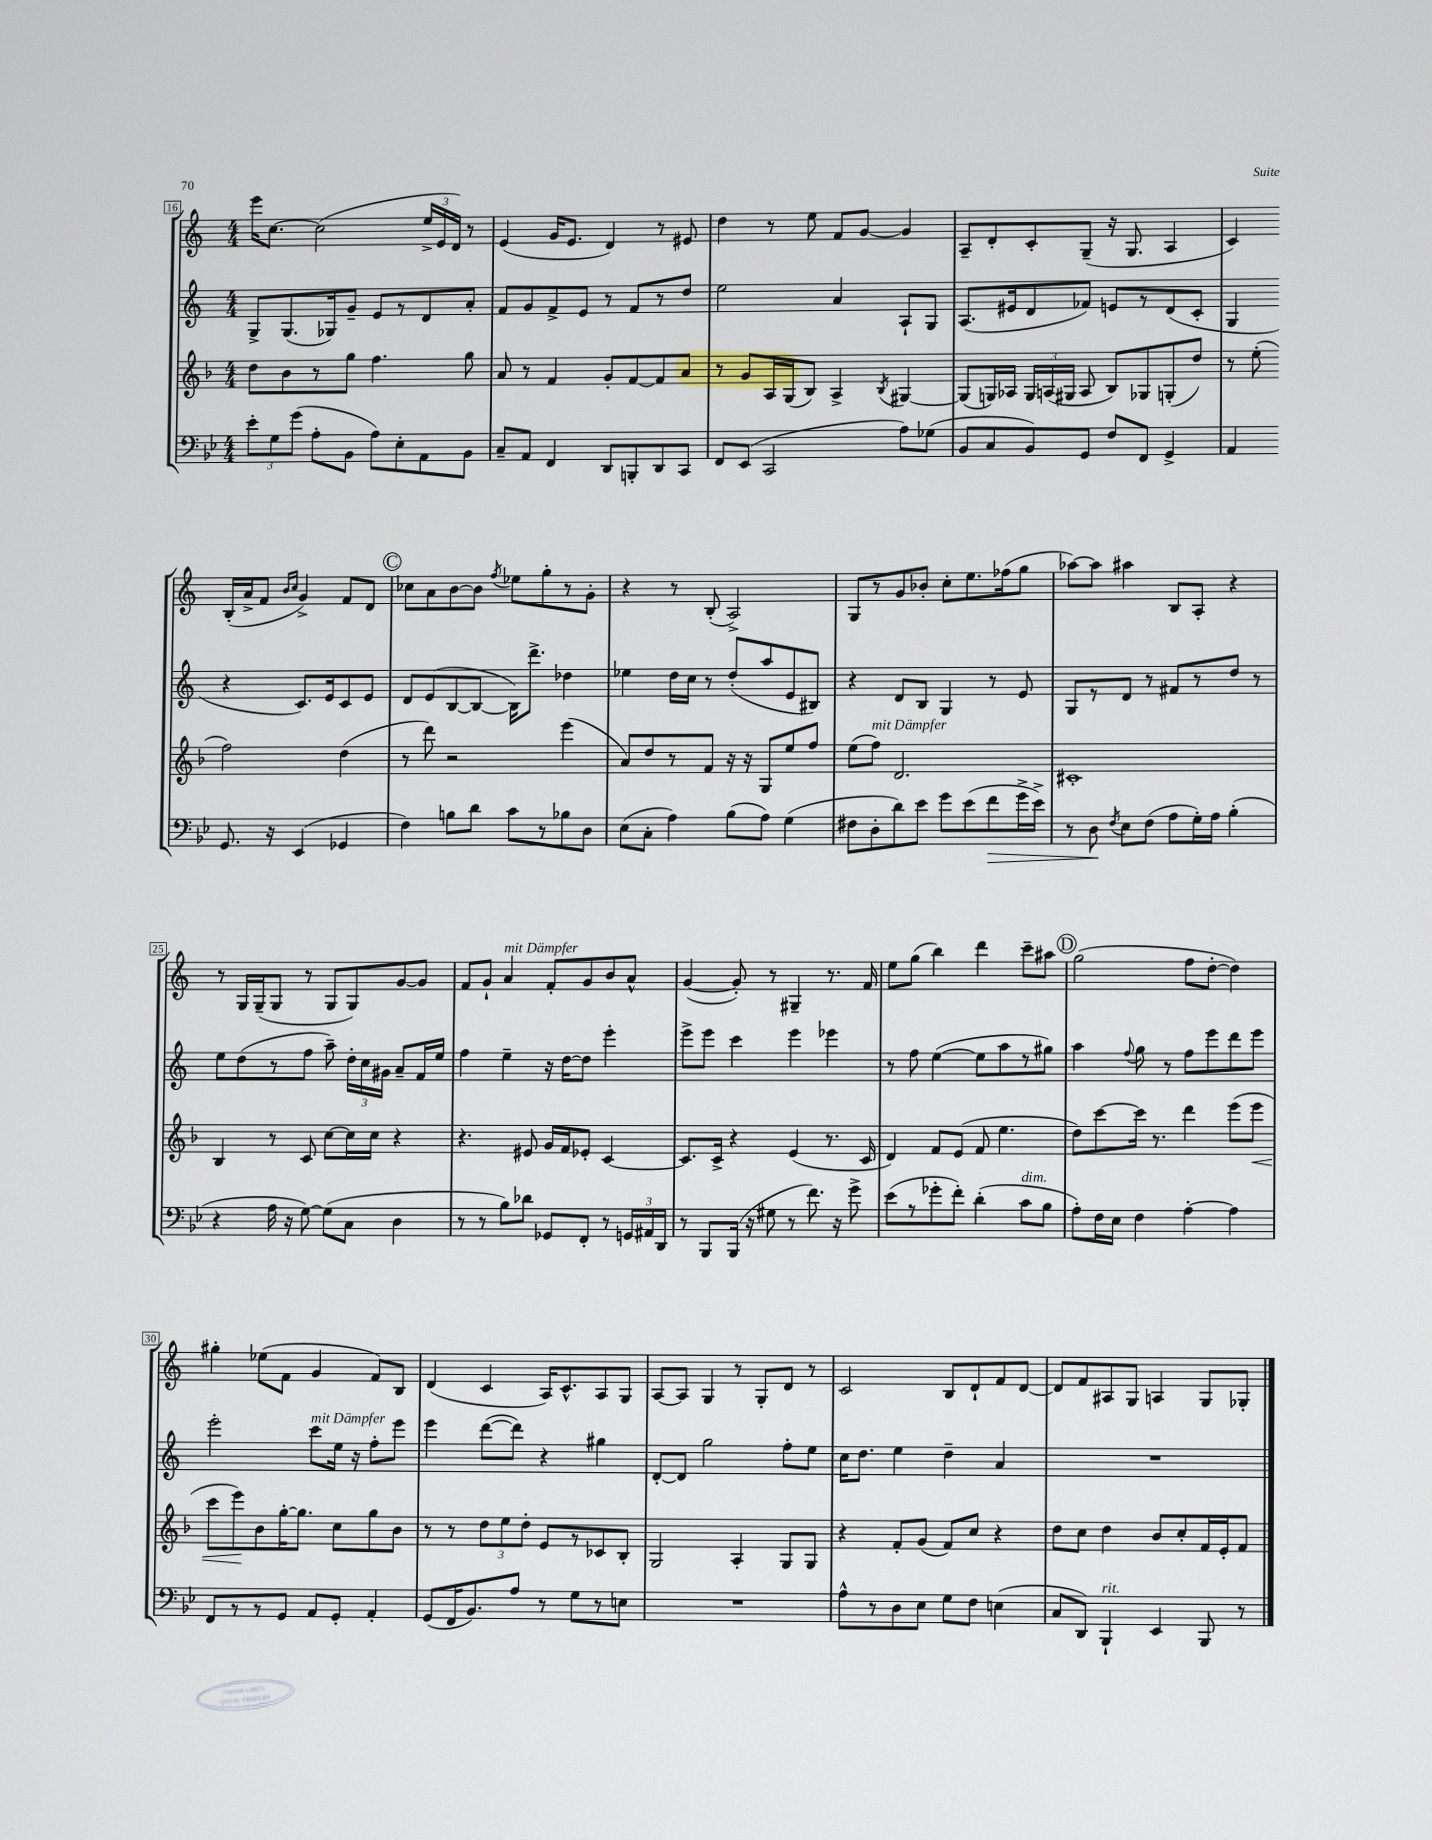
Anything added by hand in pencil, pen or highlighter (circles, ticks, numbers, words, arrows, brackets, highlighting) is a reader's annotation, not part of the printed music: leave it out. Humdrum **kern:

**kern	**kern	**kern	**kern
*staff4	*staff3	*staff2	*staff1
*clefF4	*clefG2	*clefG2	*clefG2
*k[b-e-]	*k[b-]	*k[]	*k[]
*M4/4	*M4/4	*M4/4	*M4/4
12e-'	8dd	8G^	16eee
.	.	.	[8.cc
12G	.	.	.
.	8b-	(8.G	.
(12g	.	.	.
8A'	8r	.	(2cc]
.	.	16G-)	.
8BB-	8gg	8g~	.
8A)	4.ff	8e	.
8E-'	.	8r	.
8AA	.	8d	24ee^
.	.	.	24e
.	.	.	24d)
8BB-	8gg	8a'	8r
=	=	=	=
8C~	8a	8f	(4e
8AA	8r	8g	.
4FF	4f	8f^	16g
.	.	.	8.e
.	.	8e	.
8DD	8g'	8r	4d)
8BBB'	[8f	8f	.
8DD	8f]	8r	8r
8CC	8a	8dd	8e#
=	=	=	=
8FF	8r	2ee	4dd
(8EE-	8g	.	.
2CC	16A	.	8r
.	(16G	.	.
.	8B-)	.	8ee
.	4A^	4a	8f
.	.	.	[8g
.	8qB-	.	.
8A)	[4G#	8A`	4g]
(8G-	.	8G	.
=	=	=	=
8BB-	(8G#]	(8.A	8A~
8C	16G)	.	8d'
.	16A-	16e#	.
8BB-)	24G	8d	8c'
.	(24A	.	.
.	24G#	.	.
8GG	8A	8f-)	(8G~
8F	8B-)	8e	16r
.	.	.	8.G
8FF	8G-	8r	.
4GG^	(8G'	(8d	4A
.	8dd)	8c'	.
=	=	=	=
4AA	8r	4G	4c)
.	(8ee'	.	.
8.GG	2ff)	4r	(16B'
.	.	.	16a^
.	.	.	8f
16r	.	.	.
.	.	.	16qqb
.	.	.	16qqcc
(4EE-	.	8.c)	4g^)
.	.	16e	.
4GG-	(4dd	8c	8f
.	.	8e	8d
=	=	=	=
4F)	8r	8d	8cc-
.	8ddd)	(8e	8a
8B	2r	[8B	[8b
8d	.	8B_	8b]
.	.	.	8qff
8c	.	16B])	8ee-
.	.	8.ddd^	.
8r	.	.	8gg'
8B-	(4eee	4dd-	8r
8D	.	.	8g'
=	=	=	=
(8E-	8a)	4ee-	4r
8C'	8dd	.	.
4A)	8r	16dd	8r
.	.	16cc	.
.	8f	8r	(8B'
(8B-	16r	(8dd'	2A^)
.	16r	.	.
8A)	8G	8aa	.
(4G	8ee	8e	.
.	8ff	8B#)	.
=	=	=	=
8F#	(8ee	4r	8G
8D'	8ff)	.	8r
8d)	2.d	8d	8g
8e-	.	8B	8b-'
8g	.	4G	8cc'
(8e-	.	.	8.ee
8f	.	8r	.
.	.	.	(16ff-
16g^	.	8e	8gg
16e-^)	.	.	.
=	=	=	=
8r	1c#'	8G	[8aa-)
8D	.	8r	8aa-]
8qF	.	.	.
8E-	.	8d	4aa#
(8F	.	8r	.
8A	.	8f#	8B
16G')	.	8r	8A'
16A	.	.	.
(4B-'	.	8dd	4r
.	.	8r	.
=	=	=	=
4r	4B-	8ee	8r
.	.	(8dd	16G
.	.	.	(16G~
16A	8r	8r	8G
16r	.	.	.
[8G)	8c	8ff	8r
(8G]	[8cc	8aa~)	8G
8C	16cc]	24dd'	8G)
.	.	24cc	.
.	16cc	.	.
.	.	24g#	.
4D	4r	8a~	[8g
.	.	16f	8g]
.	.	16ee	.
=	=	=	=
8r	4.r	4ff	8f
8r	.	.	8g`
8B-)	.	4ee~	4a
8d-	8e#	.	.
8GG-	16g	16r	8f'
.	16f	[16dd	.
8FF'	8e-'	8dd]	8g
8r	[4c	4eee'	8b
24GG	.	.	8a^^
24AA#	.	.	.
24DD	.	.	.
=	=	=	=
8r	8.c]	8eee^	([4g
8BBB-	.	8eee	.
.	16c^	.	.
(16BBB-	4r	4ccc	8g'])
16r	.	.	.
8G#	.	.	8r
8r	(4e	4eee	4G#~
8.f)	.	.	.
.	8.r	4eee-	8.r
16r	.	.	.
8g^	.	.	.
.	16c	.	16f
=	=	=	=
(8e-	4d)	8r	8ee
8r	.	8ff	(8gg
8g-'	8f	([4ee	4bb)
8f')	(8e	.	.
(4d'	8f	8ee]	4ddd
.	4.ee	8aa	.
8c	.	8r	8ccc~
8B-	.	8gg#)	8aa#
=	=	=	=
8A')	8dd)	4aa	(2gg
16F	[8ccc	.	.
16E-	.	.	.
.	.	8qqff	.
4F	16ccc]	8gg	.
.	8.r	.	.
.	.	8r	.
[4A'	4ddd	8ff	8ff
.	.	8eee	[8dd'
4A]	(8eee	8ddd	4dd])
.	8eee	8eee	.
=	=	=	=
8FF	8ccc	2eee'	4gg#'
8r	8eee)	.	.
8r	8b-	.	(8ee-
8GG	[16gg'	.	8f
.	8.gg]	.	.
8AA	.	8ccc	4g
8GG'	8cc	16ee	.
.	.	16r	.
4AA'	8gg	8ff'	8f)
.	8b-	8eee	8B
=	=	=	=
(8GG	8r	4eee	(4d
16FF	8r	.	.
8.BB-)	.	.	.
.	12dd	([8ddd	4c
.	12ee	.	.
8A	.	8ddd])	.
.	12dd'	.	.
8r	8e	4r	16A)
.	.	.	8.c^^
8G	8r	.	.
8r	8c-	4gg#	8A
8E	8B-'	.	8G
=	=	=	=
1r	2G	[8d'	[8A
.	.	8d]	8A]
.	.	2gg	4G
.	4A'	.	8r
.	.	.	8G'
.	8G	8ff'	8d
.	8G	8ee	8r
=	=	=	=
8A^^	4r	16cc	2c
.	.	8.dd	.
8r	.	.	.
8D	8f'	4ee	.
8E-	(8g	.	.
8G	8f)	4dd~	8B
8F	8cc	.	8d`
(4E	4r	4a	8f
.	.	.	[8d
=	=	=	=
8C	8dd	1r	8d]
8DD)	8cc	.	8f
4BBB-`	4dd	.	8A#
.	.	.	8G
4EE-	8b-	.	4A
.	8cc'	.	.
8BBB-	16f	.	8G
.	16e'	.	.
8r	8f	.	8G-'
==	==	==	==
*-	*-	*-	*-
